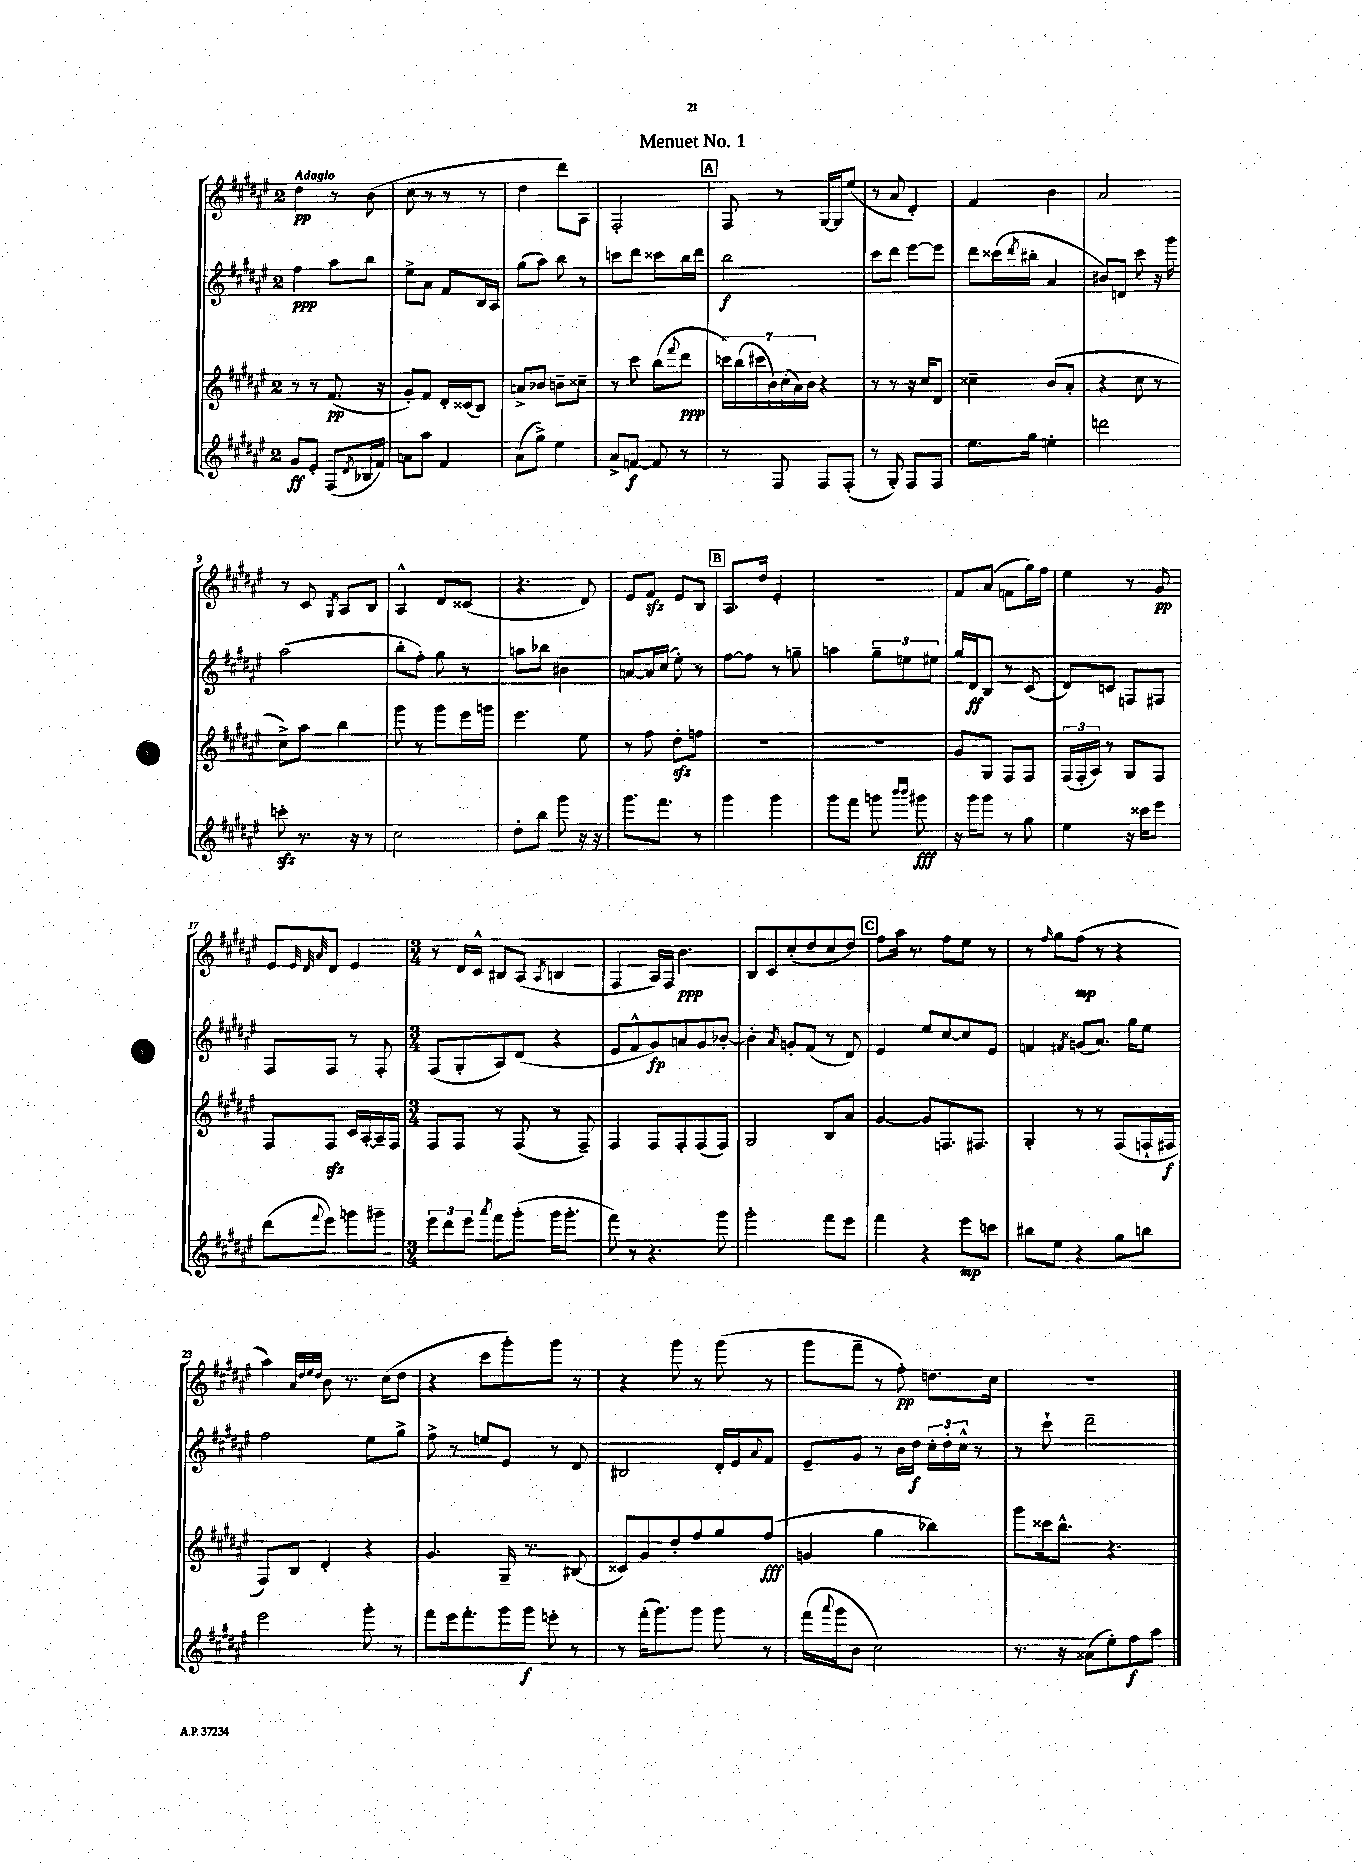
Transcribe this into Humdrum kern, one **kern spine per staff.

**kern	**dynam	**kern	**dynam	**kern	**dynam	**kern	**dynam
*part4	*part4	*part3	*part3	*part2	*part2	*part1	*part1
*staff4	*staff4	*staff3	*staff3	*staff2	*staff2	*staff1	*staff1
*clefG2	*	*clefG2	*	*clefG2	*	*clefG2	*
*k[f#c#g#d#a#e#]	*	*k[f#c#g#d#a#e#]	*	*k[f#c#g#d#a#e#]	*	*k[f#c#g#d#a#e#]	*
*M2/4	*	*M2/4	*	*M2/4	*	*M2/4	*
=1	=1	=1	=1	=1	=1	=1	=1
!	!	!	!	!	!	!LO:TX:a:B:t=Adagio	!
8g#/L	ff	8r	.	4ff#\	ppp	4dd#\	pp
8e#'/J	.	8r	.	.	.	.	.
(8F#/L	.	(8.f#/	pp	8aa#\L	.	8r	.
8qd#/	.	.	.	.	.	.	.
16B-X/L	.	.	.	8bb\J	.	(8b\	.
16f#/JJ)	.	16r	.	.	.	.	.
=2	=2	=2	=2	=2	=2	=2	=2
8an\L	.	8g#'/L)	.	8ee#^\L	.	8cc#\	.
8aa#\J	.	8f#/J	.	8a#\J	.	8r	.
4f#/	.	16d#'/LL	.	8f#/L	.	8r	.
.	.	(16c##X/J	.	.	.	.	.
.	.	8B/J)	.	16B/L	.	8r	.
.	.	.	.	16A#/JJ	.	.	.
=3	=3	=3	=3	=3	=3	=3	=3
(8a#\L	.	8an^/L	.	(8gg#\L	.	4dd#\	.
8gg#^\J)	.	8b-X/J	.	8aa#\J)	.	.	.
4ee#\	.	8bn~\L	.	8bb\	.	8ddd#\L)	.
.	.	8cc##X~\J	.	8r	.	8A#\J	.
=4	=4	=4	=4	=4	=4	=4	=4
8a#^/L	.	8r	.	8cccn\L	.	2F#'/	.
[8fn/J	f	8ccc#\	.	8ddd#\J	.	.	.
8f/]	.	(8bb\L	.	8ccc##X\L	.	.	.
.	.	8qqfff#/	.	.	.	.	.
8r	.	8ddd#\J	ppp	16bb\L	.	.	.
.	.	.	.	16ddd#\JJ	.	.	.
!!LO:REH:place=s1:t=A
=5	=5	=5	=5	=5	=5	=5	=5
8r	.	28cccn\LL)	.	2bb\	f	8F#/	.
.	.	(28bb\	.	.	.	.	.
.	.	28ccc#X\	.	.	.	.	.
.	.	28b\)	.	.	.	.	.
8F#/	.	.	.	.	.	8r	.
.	.	(28cc#'\	.	.	.	.	.
.	.	28a#\)	.	.	.	.	.
.	.	28b\JJ	.	.	.	.	.
8F#/L	.	4r	.	.	.	[16G#/LL	.
.	.	.	.	.	.	16G#/J]	.
(8F#'/J	.	.	.	.	.	(8ee#/J	.
=6	=6	=6	=6	=6	=6	=6	=6
8r	.	8r	.	8ccc#\L	.	8r	.
8G#'/)	.	8r	.	8ddd#\J	.	8a#/	.
8F#/L	.	16r	.	[8eee#\L	.	4d#'/)	.
.	.	16cc#/KL	.	.	.	.	.
8F#/J	.	8d#/J	.	8eee#\J]	.	.	.
=7	=7	=7	=7	=7	=7	=7	=7
8.ee#\L	.	4cc##X~\	.	8ddd#\L	.	4f#/	.
.	.	.	.	(16ccc##X\L	.	.	.
.	.	.	.	8qddd#/	.	.	.
16gg#\Jk	.	.	.	16bb#X'\JJ	.	.	.
4een'\	.	(8b/L	.	4a#/	.	4b\	.
.	.	8a#'/J	.	.	.	.	.
=8	=8	=8	=8	=8	=8	=8	=8
2dddn\	.	4r	.	8b#X/L)	.	2a#/	.
.	.	.	.	8dn/J	.	.	.
.	.	8cc#\	.	8ccc#\	.	.	.
.	.	8r	.	16r	.	.	.
.	.	.	.	16ggg#\	.	.	.
!!LO:LB:g=z
=9	=9	=9	=9	=9	=9	=9	=9
8cccnzz'\	.	8cc#^\L)	.	(2aa#\	.	8r	.
8.r	.	8aa#\J	.	.	.	8c#/	.
.	.	.	.	.	.	8qG#/	.
.	.	4bb\	.	.	.	8A#/L	.
16r	.	.	.	.	.	.	.
8r	.	.	.	.	.	8B/J	.
=10	=10	=10	=10	=10	=10	=10	=10
2cc#\	.	8ggg#\	.	8bb'\L	.	4A#^^/	.
.	.	8r	.	8ff#'\J)	.	.	.
.	.	8ggg#\L	.	8gg#\	.	8d#/L	.
.	.	16eee#\L	.	8r	.	(8c##X/J	.
.	.	16gggn\JJ	.	.	.	.	.
=11	=11	=11	=11	=11	=11	=11	=11
8dd#'\L	.	4.eee#\	.	8aan\L	.	4.r	.
8bb\J	.	.	.	8bb-X\J	.	.	.
8ggg#\	.	.	.	4b#X\	.	.	.
16r	.	8ee#\	.	.	.	8d#/)	.
16r	.	.	.	.	.	.	.
=12	=12	=12	=12	=12	=12	=12	=12
8.ggg#\L	.	8r	.	[8an/L	.	8e#/L	.
.	.	8ff#\	.	16a/L]	.	8f#zz/J	.
8.fff#\J	.	.	.	(16cc#/JJ	.	.	.
.	.	8dd#zz'\L	.	8ee#'\)	.	8e#/L	.
8r	.	8ffn\J	.	8r	.	8B/J	.
!!LO:REH:place=s1:t=B
=13	=13	=13	=13	=13	=13	=13	=13
4ggg#\	.	2r	.	[8ff#\L	.	8.A#/L	.
.	.	.	.	8ff#\J]	.	.	.
.	.	.	.	.	.	16dd#/Jk	.
4ggg#\	.	.	.	8r	.	4e#'/	.
.	.	.	.	8ggn~\	.	.	.
=14	=14	=14	=14	=14	=14	=14	=14
8ggg#\L	.	2r	.	4aan\	.	2r	.
8fff#\J	.	.	.	.	.	.	.
8gggn\	.	.	.	12gg#~\L	.	.	.
.	.	.	.	12een\	.	.	.
16qqbbb/LL	.	.	.	.	.	.	.
16qqbbb/JJ	.	.	.	.	.	.	.
8ggg#X\	fff	.	.	.	.	.	.
.	.	.	.	12ee#X\J	.	.	.
=15	=15	=15	=15	=15	=15	=15	=15
16r	.	8g#/L	.	16gg#/LL	.	8f#/L	.
16ggg#\KL	.	.	.	16d#/J	ff	.	.
8ggg#\J	.	8G#/J	.	8B/J	.	(8a#/J	.
8r	.	8F#/L	.	8r	.	8fn\L	.
8gg#\	.	8F#/J	.	(8c#/	.	16gg#\L)	.
.	.	.	.	.	.	16ff#\JJ	.
=16	=16	=16	=16	=16	=16	=16	=16
4ee#\	.	(24F#/LL	.	8d#/L)	.	4ee#\	.
.	.	24F#'/	.	.	.	.	.
.	.	24A#/JJ)	.	.	.	.	.
.	.	8r	.	8cn/J	.	.	.
16r	.	8G#/L	.	8Fn/L	.	8r	.
16ccc##X\KL	.	.	.	.	.	.	.
8eee#\J	.	8F#/J	.	8F#X/J	.	8g#/	pp
!!LO:LB:g=z
=17	=17	=17	=17	=17	=17	=17	=17
(8ddd#\L	.	8F#/L	.	8F#/L	.	8e#/L	.
.	.	.	.	.	.	32qqe#/	.
.	.	.	.	.	.	32qqd#/	.
8qqfff#/	.	.	.	.	.	32qqa#/	.
8eee#\J)	.	8F#zz/J	.	8F#/J	.	8d#/J	.
8gggn\L	.	16c#/LL	.	8r	.	4e#/	.
.	.	[16A#'/	.	.	.	.	.
8ggg#X~\J	.	16A#~/]	.	8F#'/	.	.	.
.	.	16F#/JJ	.	.	.	.	.
=18	=18	=18	=18	=18	=18	=18	=18
*M3/4	*	*M3/4	*	*M3/4	*	*M3/4	*
12eee#\L	.	8F#/L	.	(8F#/L	.	8r	.
12ddd#\	.	.	.	.	.	.	.
.	.	8F#/J	.	8G#'/	.	16d#/LL	.
12eee#\J	.	.	.	.	.	.	.
.	.	.	.	.	.	16c#^^/JJ	.
8qaaa#/	.	.	.	.	.	.	.
8fff#\L	.	8r	.	8A#/)	.	8B#X/L	.
(8ggg#'\J	.	(8F#/	.	(8d#/J	.	(8A#/J	.
.	.	.	.	.	.	8qA#/	.
16ggg#\KL	.	8r	.	4r	.	4Bn/	.
8.ggg#'\J	.	.	.	.	.	.	.
.	.	8F#~/)	.	.	.	.	.
=19	=19	=19	=19	=19	=19	=19	=19
8fff#\)	.	4F#/	.	8e#/L	.	4F#/	.
8r	.	.	.	8f#^^/	.	.	.
4.r	.	8F#/L	.	8g#/)	fp	16A#/LL)	.
.	.	.	.	.	.	16F#/JJ	.
.	.	8F#'/	.	8an/	.	4.b\	ppp
.	.	(8F#/	.	8g#/	.	.	.
8ggg#\	.	8F#/J)	.	[8b-X'/J	.	.	.
=20	=20	=20	=20	=20	=20	=20	=20
2ggg#'\	.	2G#/	.	4b-'\]	.	8B/L	.
.	.	.	.	.	.	8c#/	.
.	.	.	.	8qa#/	.	.	.
.	.	.	.	8gn'/L	.	(8cc#'/	.
.	.	.	.	(8f#/J	.	8dd#/	.
8fff#\L	.	8B/L	.	8r	.	8cc#/	.
8eee#\J	.	8a#/J	.	8d#/)	.	8dd#/J)	.
!!LO:REH:place=s1:t=C
=21	=21	=21	=21	=21	=21	=21	=21
4fff#\	.	[4g#/	.	4e#/	.	8ff#\L	.
.	.	.	.	.	.	16aa#\Jk	.
.	.	.	.	.	.	8.r	.
4r	.	8g#/L]	.	8ee#/L	.	.	.
.	.	8.Fn/	.	[8cc#/	.	8ff#\L	.
8eee#\L	mp	.	.	8cc#/]	.	8ee#\J	.
.	.	8.F#X/J	.	.	.	.	.
8cccn\J	.	.	.	8e#/J	.	8r	.
=22	=22	=22	=22	=22	=22	=22	=22
8bb#X\L	.	4G#'/	.	4fn/	.	8r	.
.	.	.	.	.	.	16qqff#/	.
8ee#\J	.	.	.	.	.	8gg#\L	.
.	.	.	.	8qf#X/	.	.	.
4r	.	8r	.	(8gn/L	.	(8ff#\J	mp
.	.	8r	.	8.a#/J)	.	8r	.
8gg#\L	.	(8F#/L	.	.	.	4r	.
.	.	.	.	16gg#\KL	.	.	.
8bbn\J	.	16Fn`/L	.	8ee#\J	.	.	.
.	.	16F#X/JJ	f	.	.	.	.
!!LO:LB:g=z
=23	=23	=23	=23	=23	=23	=23	=23
2eee#\	.	8F#/L)	.	2ff#\	.	4aa#\)	.
.	.	8B/J	.	.	.	.	.
.	.	.	.	.	.	32qqa#/LLL	.
.	.	.	.	.	.	32qqdd#/	.
.	.	.	.	.	.	32qqee#/	.
.	.	.	.	.	.	32qqdd#/JJJ	.
.	.	4d#'/	.	.	.	8b\	.
.	.	.	.	.	.	8.r	.
8ggg#'\	.	4r	.	8ee#\L	.	.	.
.	.	.	.	.	.	(16cc#\KL	.
8r	.	.	.	8gg#^\J	.	8dd#\J	.
=24	=24	=24	=24	=24	=24	=24	=24
8fff#\L	.	4.g#/	.	8ff#^\	.	4r	.
16eee#\k	.	.	.	8r	.	.	.
8.fff#'\	.	.	.	.	.	.	.
.	.	.	.	8een/L	.	8ccc#\L	.
16ggg#\L	.	16G#~/	.	8e#/J	.	8ggg#'\)	.
16ggg#\JJ	f	8.r	.	.	.	.	.
8eeen'\	.	.	.	8r	.	8ggg#\J	.
8r	.	(8B#X/	.	8d#/	.	8r	.
=25	=25	=25	=25	=25	=25	=25	=25
8r	.	8c##X/L)	.	2B#X/	.	4r	.
(16fff#'\KL	.	8g#/	.	.	.	.	.
8.ggg#\)	.	.	.	.	.	.	.
.	.	8dd#'/	.	.	.	8ggg#\	.
8ggg#\J	.	8ff#/	.	.	.	8r	.
8ggg#\	.	8gg#/	.	16d#'/LL	.	(8ggg#\	.
.	.	.	.	16e#/J	.	.	.
.	.	.	.	8qqa#/	.	.	.
8r	.	(8ff#/J	fff	8f#/J	.	8r	.
=26	=26	=26	=26	=26	=26	=26	=26
(16fff#\LL	.	4gn/	.	8e#~/L	.	8ggg#\L	.
8qqaaa#/	.	.	.	.	.	.	.
16ggg#\J	.	.	.	.	.	.	.
8b\J	.	.	.	8g#/J	.	8fff#~\J	.
2cc#\)	.	4gg#\	.	8r	.	8r	.
.	.	.	.	16b\LL	.	8ff#'\)	pp
.	.	.	.	16dd#\JJ	f	.	.
.	.	4bb-X\)	.	24cc#'\LL	.	8.ddn\L	.
.	.	.	.	24dd#'\	.	.	.
.	.	.	.	24cc#^^\JJ	.	.	.
.	.	.	.	8r	.	.	.
.	.	.	.	.	.	16cc#\Jk	.
=27	=27	=27	=27	=27	=27	=27	=27
8.r	.	8ggg#\L	.	8r	.	2.r	.
.	.	16ccc##X\k	.	8ccc#`\	.	.	.
16r	.	8.bb^^\J	.	.	.	.	.
(8a##X\L	.	.	.	2ddd#~\	.	.	.
8ee#'\)	.	4.r	.	.	.	.	.
8ff#\	f	.	.	.	.	.	.
8aa#\J	.	.	.	.	.	.	.
==	==	==	==	==	==	==	==
*-	*-	*-	*-	*-	*-	*-	*-
